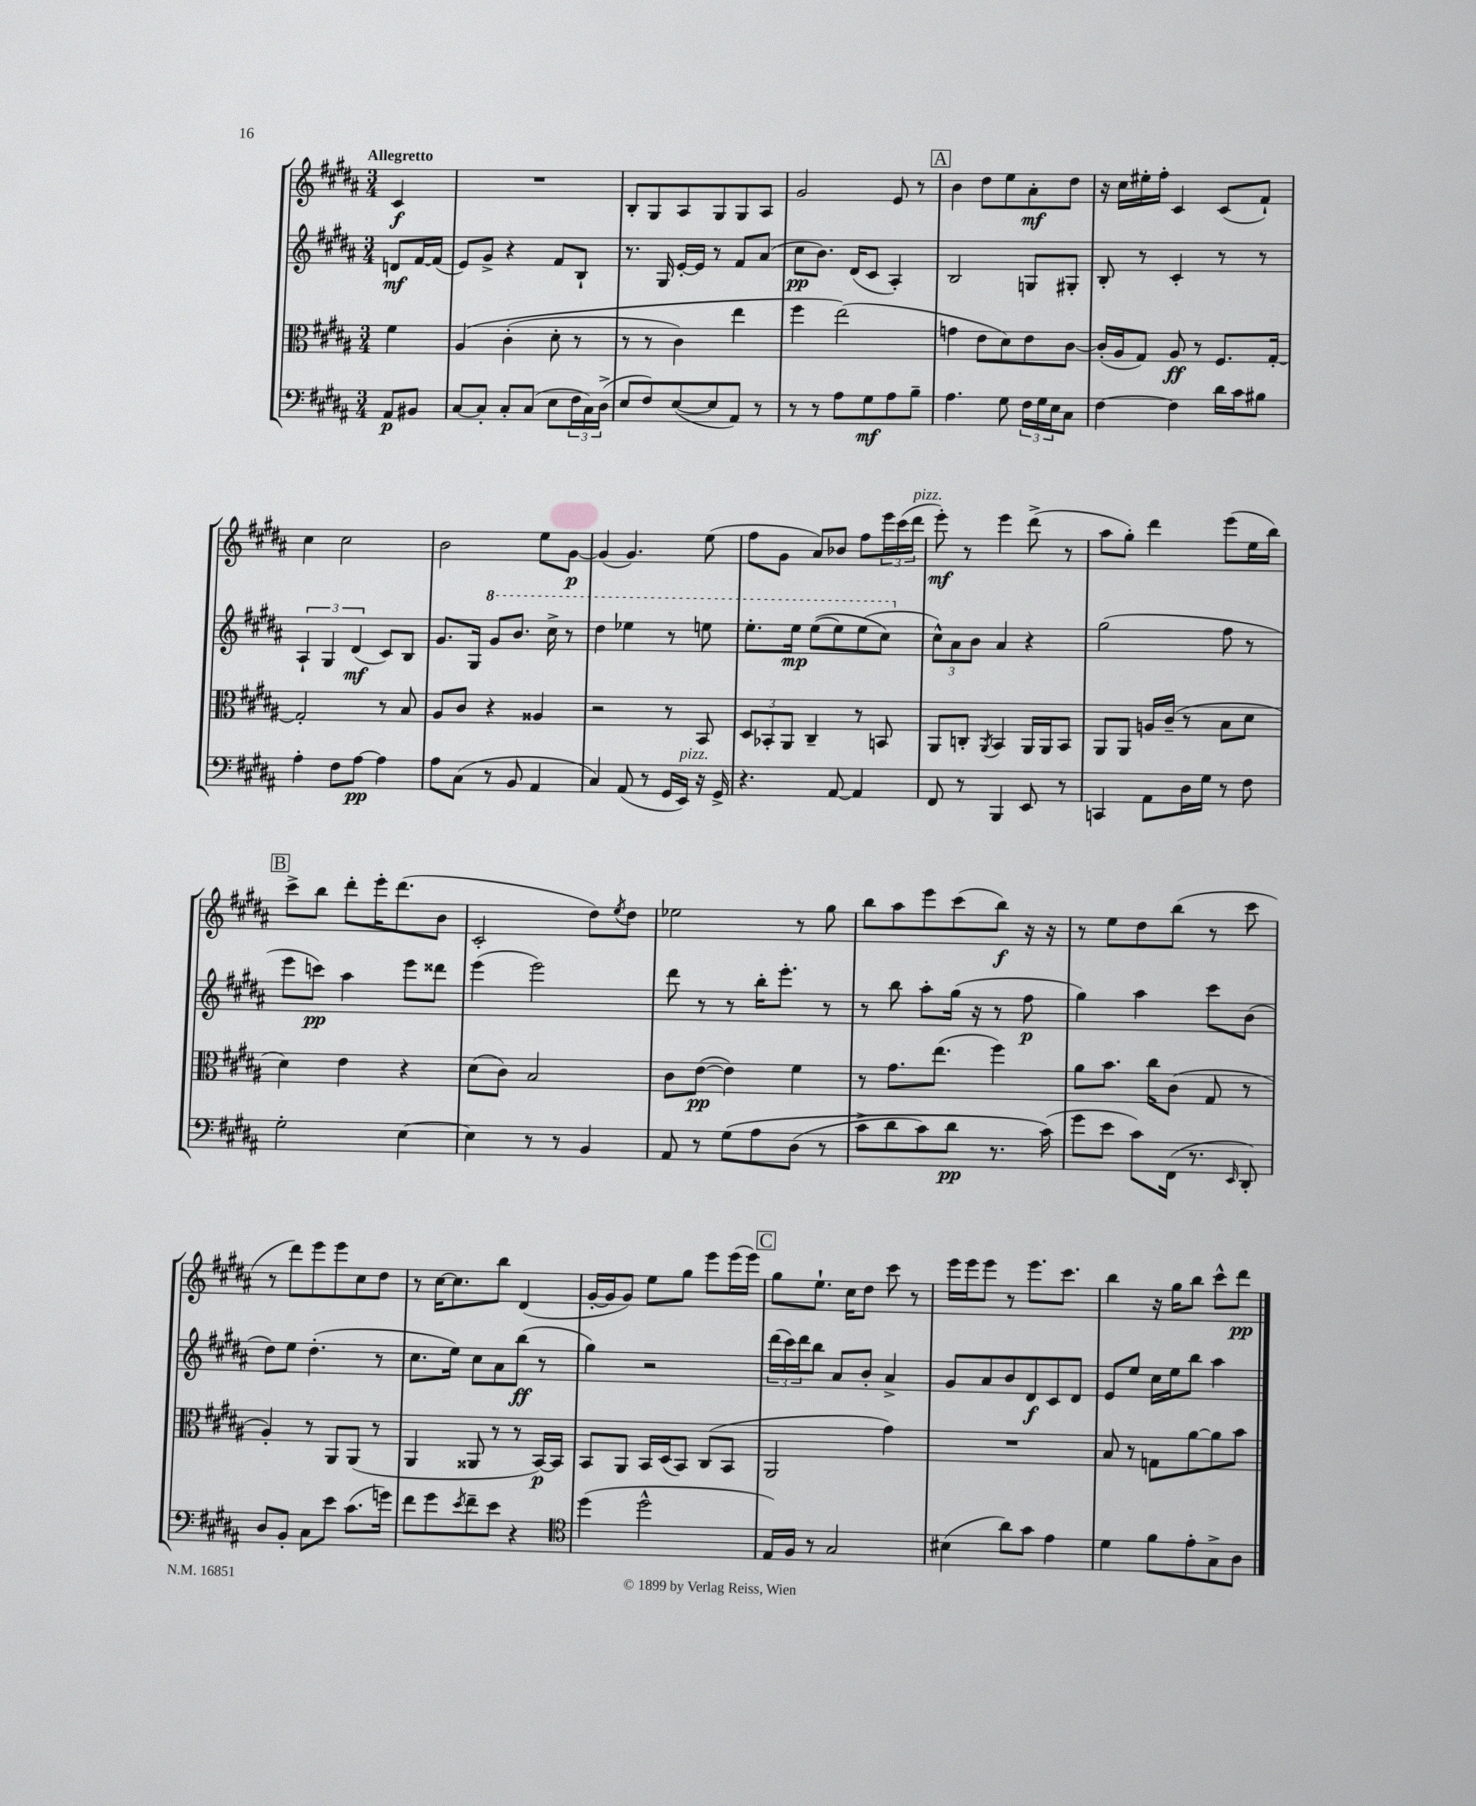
<<
\new StaffGroup <<
\new Staff = "s0" {
    \clef treble \key b \major \numericTimeSignature \time 3/4 \partial 4 \tempo "Allegretto"
    cis'4\f |
    R2. |
    b8-. gis8 ais8 gis8 gis8 ais8 |
    gis'2 e'8 r8 |
    \mark \markup { \box "A" } b'4 dis''8 e''8 ais'8-.\mf dis''8 |
    r16 cis''16 eis''16-. fis''16-. cis'4 cis'8( fis'8-!) |
    cis''4 cis''2 |
    b'2 e''8 gis'8~\p |
    gis'4( gis'4.) e''8( |
    fis''8 gis'8 ais'8) bes'8 fis''8 \tuplet 3/2 { e'''16 cis'''16( dis'''16^\markup { \italic "pizz." } } |
    e'''8-.\mf) r8 e'''4 dis'''8->( r8 |
    ais''8 gis''8-.) dis'''4 e'''8( e''16 b''16) |
    \mark \markup { \box "B" } cis'''8-> b''8 dis'''8-. e'''16-. dis'''8.( b'8 |
    cis'2-. dis''8) \acciaccatura { e''8 } dis''8 |
    ees''2 r8 gis''8 |
    b''8 ais''8 e'''8 cis'''8( b''8\f) r16 r16 |
    r8 e''8 dis''8 b''8( r8 cis'''8 |
    r8 dis'''8) e'''8 e'''8 cis''8 dis''8 |
    r8 cis''16~ cis''8. b''8 dis'4( |
    gis'16~-. gis'16 gis'8) e''8 gis''8 e'''8 e'''16( e'''16) |
    \mark \markup { \box "C" } gis''8 e''8.-! cis''16 dis''8 cis'''8 r8 |
    e'''16 e'''16 e'''8 r8 e'''8. cis'''8. |
    b''4 r16 gis''16 b''8 cis'''8-^ dis'''8\pp \bar "|." |
}
\new Staff = "s1" {
    \clef treble \key b \major \numericTimeSignature \time 3/4 \partial 4
    d'8\mf fis'16~ fis'16( |
    e'8) gis'8-> r4 fis'8 b8-! |
    r8. gis16 e'16~-. e'16 r8 fis'8 ais'8( |
    cis''8\pp b'8.) dis'16( cis'8 ais4-.) |
    \mark \markup { \box "A" } b2 g8 gis8-. |
    b8-. r8 cis'4-. r8 r8 |
    \tuplet 3/2 { ais4-! gis4 dis'4\mf( } cis'8) b8 |
    gis'8. gis16 \ottava #1 gis''8 b''8. cis'''16-> r8 |
    dis'''4 ees'''4 r8 e'''8 |
    e'''8.-. e'''16\mp e'''8(\( e'''8) e'''8( cis'''8\) \ottava #0 |
    \tuplet 3/2 { cis''8-^) ais'8 b'8 } ais'4 r4 |
    gis''2( fis''8 r8 |
    \mark \markup { \box "B" } e'''8 c'''8\pp) ais''4 e'''8 disis'''8 |
    e'''4( e'''2) |
    dis'''8 r8 r8 b''16-. e'''8.-. r8 |
    r8 b''8 ais''8-. gis''16( r16 r8 fis''8\p |
    gis''4) ais''4 cis'''8 b'8( |
    dis''8) e''8 dis''4.-.( r8 |
    cis''8. e''16) cis''8 ais'8 b''8\ff( r8 |
    gis''4) r2 |
    \mark \markup { \box "C" } \tuplet 3/2 { dis'''16( cis'''16) dis'''16 } b''8 ais'8 b'8-. ais'4-> |
    gis'8 ais'8 b'8 dis'8\f cis'8 dis'8 |
    e'8 e''8 cis''16 e''16 b''8 ais''4 \bar "|." |
}
\new Staff = "s2" {
    \clef alto \key b \major \numericTimeSignature \time 3/4 \partial 4
    fis'4 |
    ais4\( cis'4-.( dis'8-. r8 |
    r8 r8 cis'4) e''4 |
    fis''4 e''2(\) |
    \mark \markup { \box "A" } g'4 e'8 dis'8) e'8 cis'8~ |
    cis'16-.( ais16 gis8) ais8\ff r8 fis8. gis16~-. |
    gis2-. r8 b8 |
    ais8 cis'8 r4 aisis4 |
    r2 r8 b,8 |
    \tuplet 3/2 { dis8 bes,8-. ais,8 } cis4-- r8 b,8 |
    ais,8 c8-. \acciaccatura { ais,8 } b,4 ais,16 ais,16 b,8 |
    ais,8 ais,8 a16 cis'16--( r8 b8 dis'8 |
    \mark \markup { \box "B" } dis'4) e'4 r4 |
    dis'8( cis'8) b2 |
    cis'8 e'8~\pp( e'4) fis'4 |
    r8 gis'8. e''8.( fis''4) |
    ais'8 b'8. cis''16 cis'8( gis8 r8 |
    ais4-.) r8 ais,8 ais,8( r8 |
    ais,4 aisis,8 r8 r8 b,16~\p) b,16 |
    b,8 ais,8 b,16 dis16( b,8) cis8( b,8 |
    \mark \markup { \box "C" } ais,2 gis'4) |
    R2. |
    b8 r8 g8 ais'8~ ais'8 b'8 \bar "|." |
}
\new Staff = "s3" {
    \clef bass \key b \major \numericTimeSignature \time 3/4 \partial 4
    ais,8\p bis,8 |
    cis8~ cis8-. cis8-. cis8( e8 \tuplet 3/2 { fis16 cis16) dis16->( } |
    e8 fis8) e8~( e8 ais,8) r8 |
    r8 r8 ais8 gis8\mf ais8 b8-- |
    \mark \markup { \box "A" } ais4. gis8 \tuplet 3/2 { fis16 gis16 e16 } cis8 |
    fis4~ fis4 dis'16 cis'16 bis8 |
    ais4-. fis8 ais8~\pp ais4 |
    ais8 cis8( r8 b,8 ais,4 |
    cis4) ais,8( r8 gis,16 e,16^\markup { \italic "pizz." }) r16 gis,16-> |
    r4. ais,8~ ais,4 |
    fis,8 r8 b,,4 e,8 r8 |
    c,4 ais,8 dis16 gis16 r8 fis8 |
    \mark \markup { \box "B" } gis2-. e4~ |
    e4 r8 r8 b,4 |
    ais,8 r8 gis8\( ais8 dis8( r8 |
    cis'8-> dis'8 cis'8) dis'8\pp r8. cis'16(\) |
    gis'8 e'8 cis'8) fis,16( r8. \grace { e,16 } dis,8-.) |
    dis8 b,8-. cis8 e'8 cis'8.( g'16) |
    fis'8 gis'8 \acciaccatura { e'8 } fis'8-- e'8 r4 |
    \clef tenor dis''4( dis''2-^ |
    \mark \markup { \box "C" } e16) fis16 r8 gis2 |
    bis4( ais'8) gis'8 e'4 |
    dis'4 fis'8 e'8-. gis8-> ais8 \bar "|." |
}
>>
>>
\layout { \context { \Score \remove "Bar_number_engraver" } }
